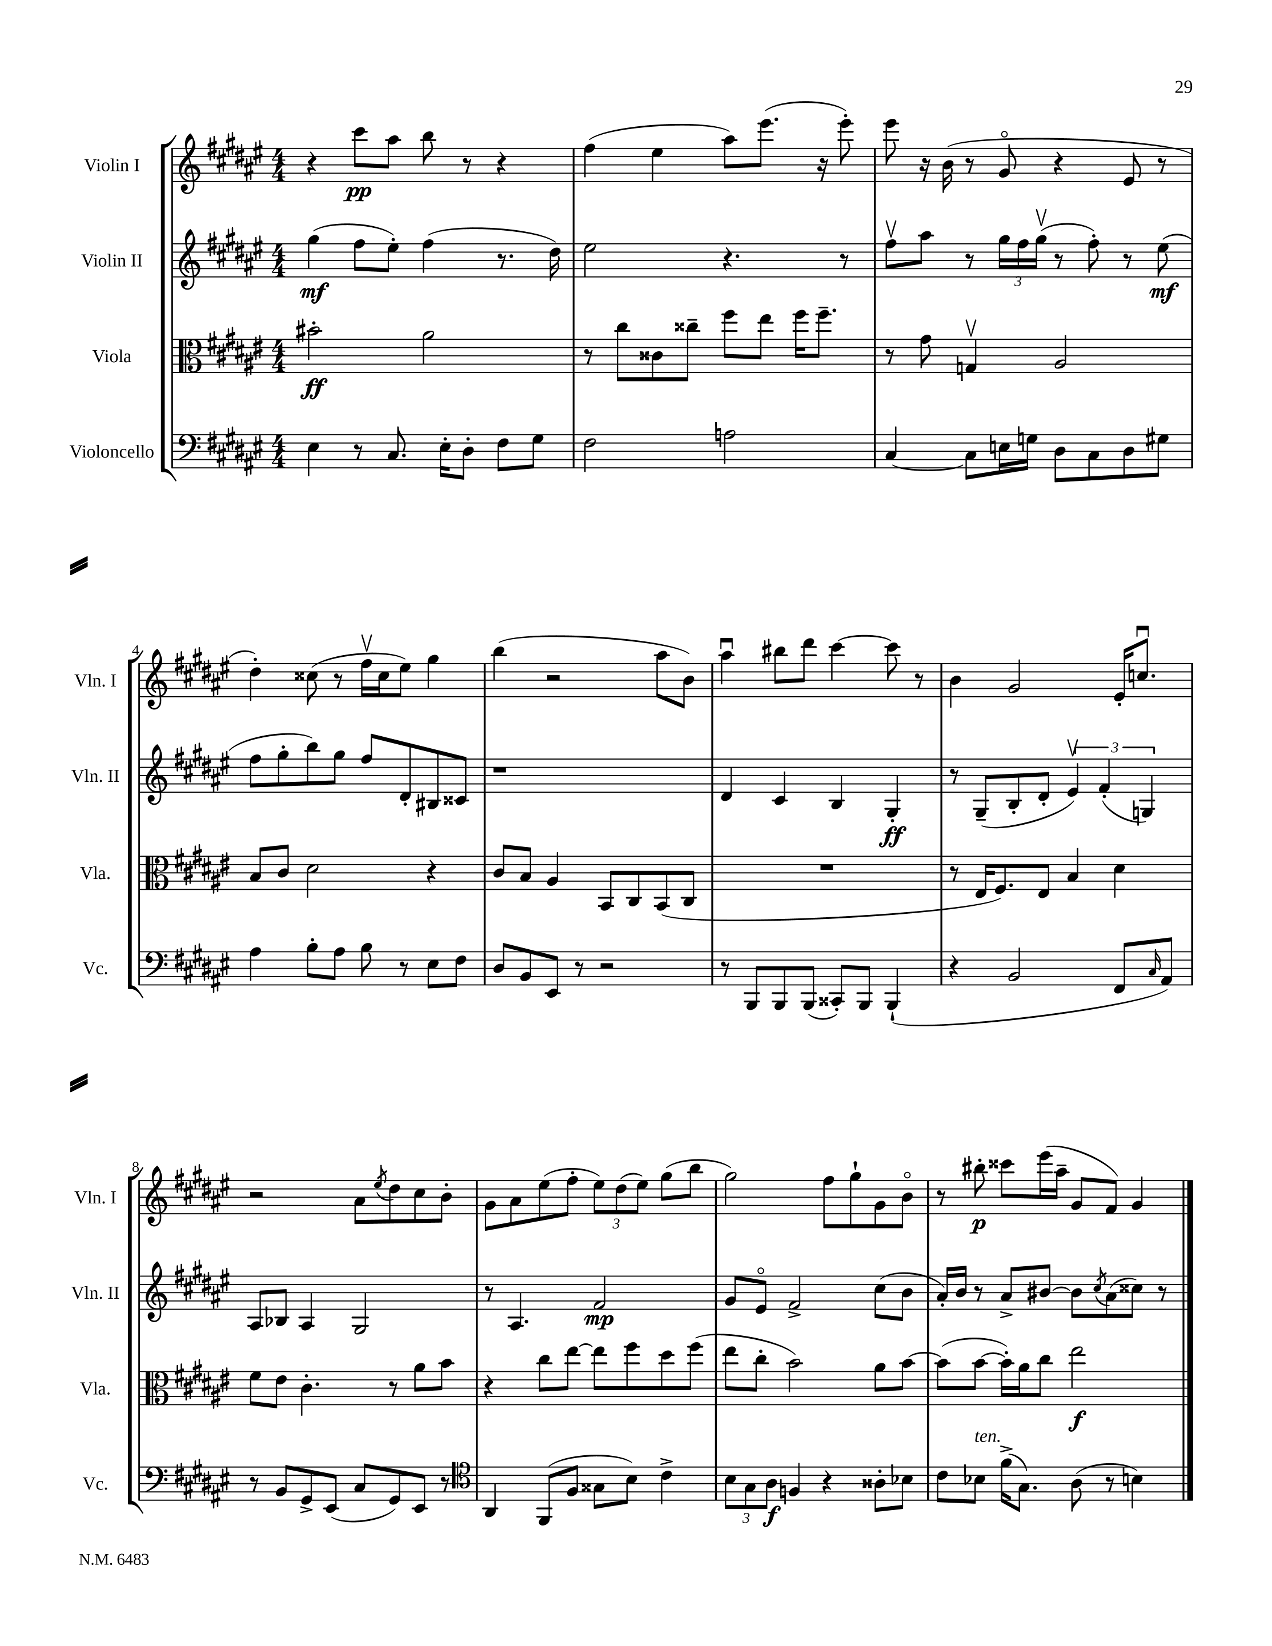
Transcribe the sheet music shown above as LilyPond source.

<<
\new StaffGroup <<
\new Staff = "s0" \with { instrumentName = "Violin I" shortInstrumentName = "Vln. I" } {
    \clef treble \key fis \major \numericTimeSignature \time 4/4
    r4 cis'''8\pp ais''8 b''8 r8 r4 |
    fis''4( eis''4 ais''8) eis'''8.( r16 eis'''8-.) |
    eis'''8 r16 b'16( r8 gis'8\flageolet r4 eis'8 r8 |
    dis''4-.) cisis''8( r8 fis''16\upbow cisis''16 eis''8) gis''4 |
    b''4( r2 ais''8 b'8) |
    ais''4\downbow bis''8 dis'''8 cis'''4~ cis'''8 r8 |
    b'4 gis'2 eis'16-. c''8.\downbow |
    r2 ais'8 \acciaccatura { eis''8 } dis''8 cis''8 b'8-. |
    gis'8 ais'8 eis''8( fis''8-. \tuplet 3/2 { eis''8) dis''8( eis''8) } gis''8( b''8 |
    gis''2) fis''8 gis''8-! gis'8 b'8\flageolet |
    r8 bis''8-.\p cisis'''8 eis'''16( ais''16-- gis'8 fis'8) gis'4 \bar "|." |
}
\new Staff = "s1" \with { instrumentName = "Violin II" shortInstrumentName = "Vln. II" } {
    \clef treble \key fis \major \numericTimeSignature \time 4/4
    gis''4\mf( fis''8 eis''8-.) fis''4( r8. dis''16) |
    eis''2 r4. r8 |
    fis''8\upbow ais''8 r8 \tuplet 3/2 { gis''16 fis''16 gis''16\upbow( } r8 fis''8-.) r8 eis''8\mf( |
    fis''8 gis''8-. b''8) gis''8 fis''8 dis'8-. bis8 cisis'8 |
    r1 |
    dis'4 cis'4 b4 gis4-.\ff |
    r8 gis8--( b8-. dis'8-. \tuplet 3/2 { eis'4\upbow) fis'4-.( g4) } |
    ais8 bes8 ais4 gis2 |
    r8 ais4. fis'2\mp |
    gis'8 eis'8\flageolet fis'2-> cis''8( b'8 |
    ais'16-.) b'16 r8 ais'8-> bis'8~ bis'8 \acciaccatura { cis''8 } ais'8( cisis''8) r8 \bar "|." |
}
\new Staff = "s2" \with { instrumentName = "Viola" shortInstrumentName = "Vla." } {
    \clef alto \key fis \major \numericTimeSignature \time 4/4
    bis'2-.\ff ais'2 |
    r8 cis''8 cisis'8 cisis''8-- fis''8 eis''8 fis''16 fis''8.-- |
    r8 gis'8 g4\upbow ais2 |
    b8 cis'8 dis'2 r4 |
    cis'8 b8 ais4 b,8 cis8 b,8( cis8 |
    R1 |
    r8 eis16 fis8.) eis8 b4 dis'4 |
    fis'8 eis'8 cis'4.-. r8 ais'8 b'8 |
    r4 cis''8 eis''8~ eis''8 fis''8 dis''8 fis''8( |
    eis''8 cis''8-. b'2) ais'8 b'8~ |
    b'8( b'8~ b'16-.) ais'16 cis''8 eis''2\f \bar "|." |
}
\new Staff = "s3" \with { instrumentName = "Violoncello" shortInstrumentName = "Vc." } {
    \clef bass \key fis \major \numericTimeSignature \time 4/4
    eis4 r8 cis8. eis16-. dis8-. fis8 gis8 |
    fis2 a2 |
    cis4~ cis8 e16 g16 dis8 cis8 dis8 gis8 |
    ais4 b8-. ais8 b8 r8 eis8 fis8 |
    dis8 b,8 eis,8 r8 r2 |
    r8 b,,8 b,,8 b,,8( cisis,8-.) b,,8 b,,4-!( |
    r4 b,2 fis,8 \grace { cis16 } ais,8) |
    r8 b,8 gis,8-> eis,8( cis8 gis,8) eis,8 r8 |
    \clef tenor ais,4 fis,8( fis8 gisis8 b8) cis'4-> |
    \tuplet 3/2 { b8 gis8 ais8\f } f4 r4 aisis8-. bes8 |
    cis'8 bes8^\markup { \italic "ten." } fis'16->( gis8.) ais8( r8 b4) \bar "|." |
}
>>
>>
